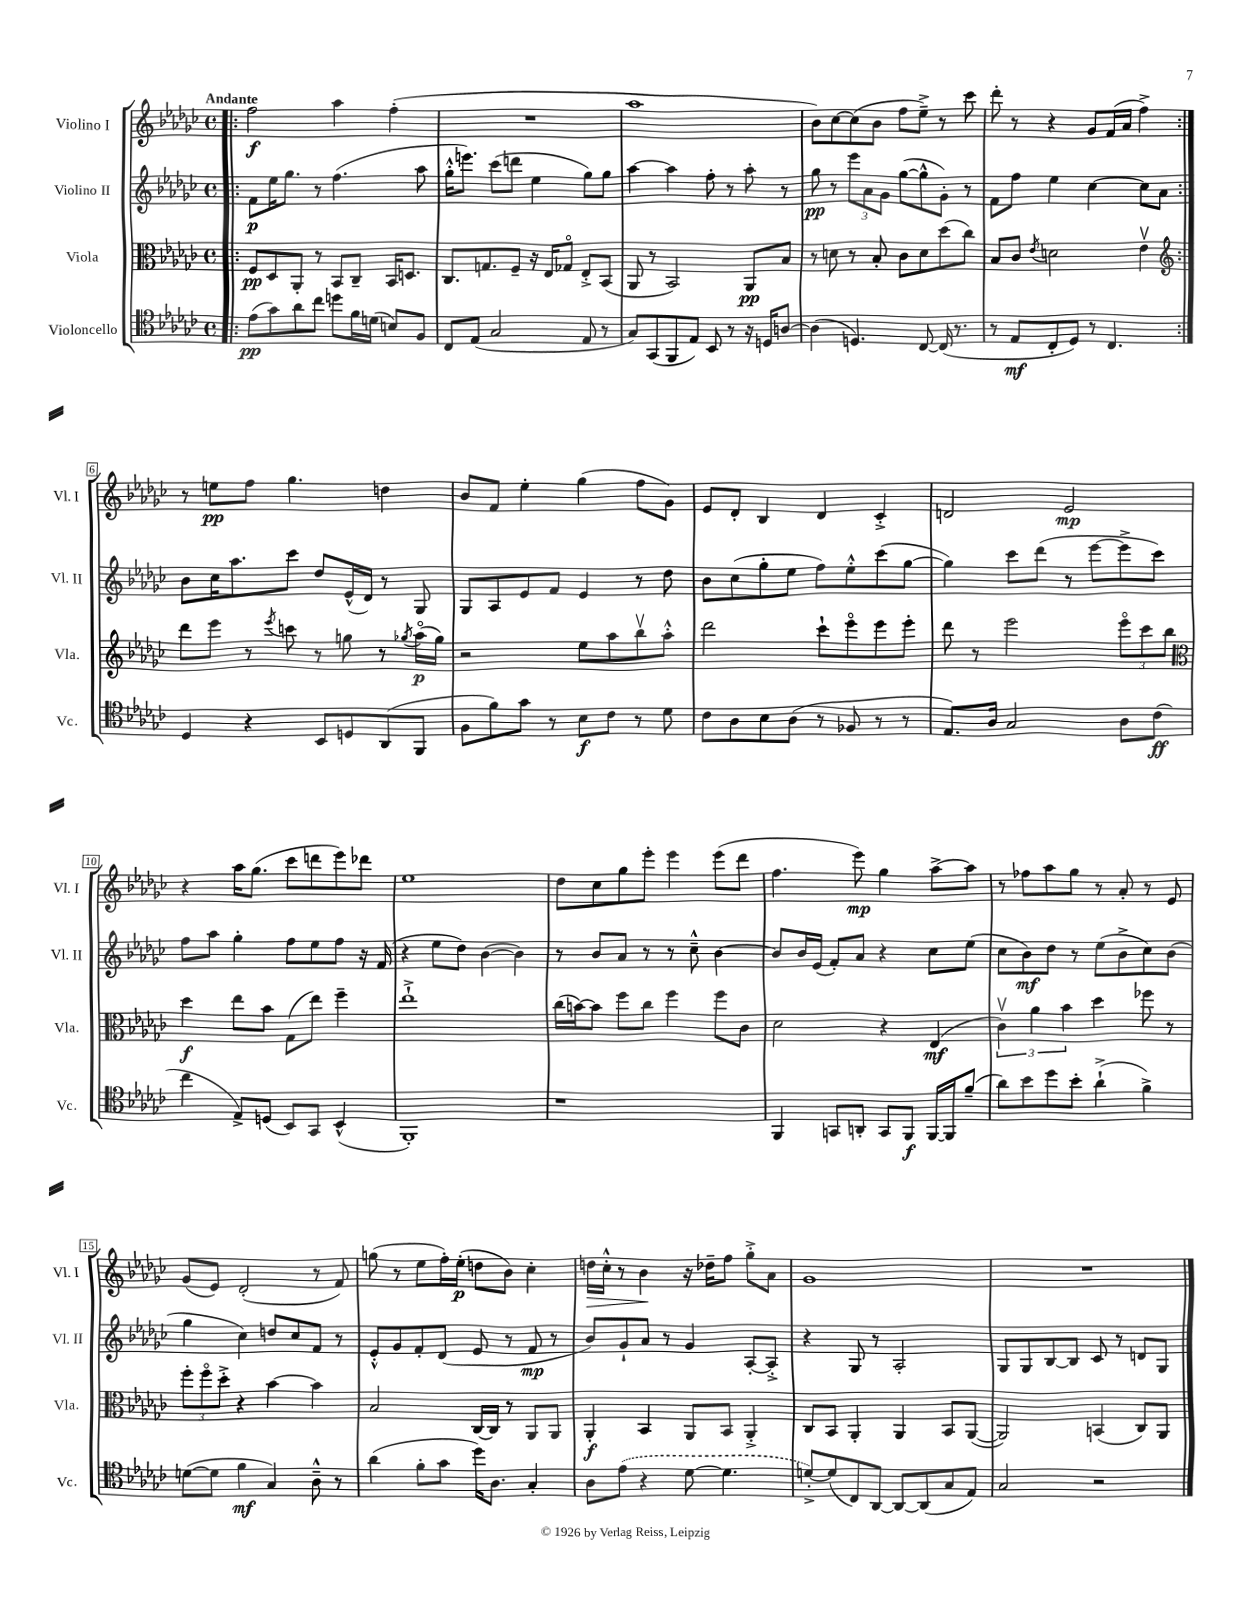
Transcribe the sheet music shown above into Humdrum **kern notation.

**kern	**dynam	**kern	**dynam	**kern	**dynam	**kern	**dynam
*part4	*part4	*part3	*part3	*part2	*part2	*part1	*part1
*staff4	*staff4	*staff3	*staff3	*staff2	*staff2	*staff1	*staff1
*I"Violoncello	*	*I"Viola	*	*I"Violino II	*	*I"Violino I	*
*I'Vc.	*	*I'Vla.	*	*I'Vl. II	*	*I'Vl. I	*
*clefC4	*	*clefC3	*	*clefG2	*	*clefG2	*
*k[b-e-a-d-g-c-]	*	*k[b-e-a-d-g-c-]	*	*k[b-e-a-d-g-c-]	*	*k[b-e-a-d-g-c-]	*
*M4/4	*	*M4/4	*	*M4/4	*	*M4/4	*
*met(c)	*	*met(c)	*	*met(c)	*	*met(c)	*
=1!|:	=1!|:	=1!|:	=1!|:	=1!|:	=1!|:	=1!|:	=1!|:
!	!	!	!	!	!	!LO:TX:a:B:t=Andante	!
(8e-\L	pp	8F/L	pp	8f\L	p	2ff\	f
8g-\)	.	8D-/	.	16ee-\K	.	.	.
.	.	.	.	8.gg-\J	.	.	.
8a-\	.	8AA-'/J	.	.	.	.	.
8cc-\J	.	8r	.	8r	.	.	.
8ddn\L	.	8BB-/L	.	(4.ff\	.	4aa-\	.
16f\L	.	8C-~/J	.	.	.	.	.
(16dn\JJ	.	.	.	.	.	.	.
8Bn/L)	.	16BB-/KL	.	.	.	(4ff'\	.
.	.	8.Dn/J	.	.	.	.	.
8F/J	.	.	.	8aa-\	.	.	.
=2	=2	=2	=2	=2	=2	=2	=2
8C-/L	.	8.C-/L	.	16gg-'^^\KL	.	1r	.
.	.	.	.	8.eeen\J)	.	.	.
(8E-/J	.	.	.	.	.	.	.
.	.	8.Gn/	.	.	.	.	.
2G-/	.	.	.	(8ccc-\L	.	.	.
.	.	8F~/J	.	8dddn\J	.	.	.
.	.	16r	.	4ee-\	.	.	.
.	.	16E-/KL	.	.	.	.	.
.	.	8G-X/J	.	.	.	.	.
8E-/	.	8E-'^/L	.	8gg-\L)	.	.	.
8r	.	(8BB-/J	.	8gg-\J	.	.	.
=3	=3	=3	=3	=3	=3	=3	=3
8G-/L)	.	8AA-/	.	[4aa-\	.	1aa-	.
(8GG-/	.	8r	.	.	.	.	.
8FF/	.	2BB-/)	.	4aa-\]	.	.	.
8E-/J)	.	.	.	.	.	.	.
8BB-/	.	.	.	8ff'\	.	.	.
8r	.	.	.	8r	.	.	.
16r	.	8AA-/L	pp	8aa-'\	.	.	.
16Dn/KL	.	.	.	.	.	.	.
[8An/J	.	8B-/J	.	8r	.	.	.
=4	=4	=4	=4	=4	=4	=4	=4
(4A\]	.	8r	.	8gg-\	pp	8b-\L)	.
.	.	8dn\	.	8r	.	[8cc-\	.
4.Dn/)	.	8r	.	12eee-\L	.	(8cc-\]	.
.	.	.	.	12a-\	.	.	.
.	.	8B-'/	.	.	.	8b-\J	.
.	.	.	.	12g-\J	.	.	.
.	.	8c-\L	.	([8gg-\L	.	8ff\L	.
[8C-/	.	8d\	.	8gg-^^\]	.	8ee-~^\J)	.
(16C-/]	.	(8dd-\	.	8g-'\J)	.	8r	.
8.r	.	.	.	.	.	.	.
.	.	8cc-\J)	.	8r	.	8ccc-\	.
=5	=5	=5	=5	=5	=5	=5	=5
8r	.	8B-/L	.	8f\L	.	8ddd-'\	.
8E-/L	mf	8c-/J	.	8ff\J	.	8r	.
.	.	8qe-/	.	.	.	.	.
8C-'/	.	2dn\	.	4ee-\	.	4r	.
8D-/J)	.	.	.	.	.	.	.
8r	.	.	.	[4cc-\	.	8g-/L	.
4.C-/	.	.	.	.	.	(16f/L	.
.	.	.	.	.	.	16a-/JJ	.
.	.	4e-v\	.	8cc-\L]	.	4ff^\)	.
.	.	.	.	8a-\J	.	.	.
!!LO:LB:g=z
=6:|!	=6:|!	=6:|!	=6:|!	=6:|!	=6:|!	=6:|!	=6:|!
*	*	*clefG2	*	*	*	*	*
4D-/	.	8ddd-\L	.	8b-\L	.	8r	.
.	.	8eee-\J	.	16cc-\K	.	8een\L	pp
.	.	.	.	8.aa-\	.	.	.
4r	.	8r	.	.	.	8ff\J	.
.	.	8qeee-/	.	.	.	.	.
.	.	8cccn\	.	8ccc-\J	.	4.gg-\	.
8BB-/L	.	8r	.	8dd-/L	.	.	.
8Dn/	.	8ggn\	.	(16e-^^/L	.	.	.
.	.	.	.	16d-/JJ)	.	.	.
(8AA-/	.	8r	.	8r	.	4ddn\	.
.	.	8qgg-X/	.	.	.	.	.
8FF/J	.	(16aa-\LL	p	8G-/	.	.	.
.	.	16gg-\JJ)	.	.	.	.	.
=7	=7	=7	=7	=7	=7	=7	=7
8F\L	.	2r	.	8G-/L	.	8b-/L	.
8f\)	.	.	.	8A-/	.	8f/J	.
8g-\J	.	.	.	8e-/	.	4ee-'\	.
8r	.	.	.	8f/J	.	.	.
8B-\L	f	8ee-\L	.	4e-/	.	(4gg-\	.
8c-\J	.	8aa-\	.	.	.	.	.
8r	.	8bb-v\	.	8r	.	8ff\L	.
8d-\	.	8aa-'^^\J	.	8dd-\	.	8g-\J)	.
=8	=8	=8	=8	=8	=8	=8	=8
8c-\L	.	2ddd-\	.	8b-\L	.	8e-/L	.
8A-\	.	.	.	(8cc-\	.	8d-'/J	.
8B-\	.	.	.	8gg-'\	.	4B-/	.
(8A-\J	.	.	.	8ee-\J	.	.	.
8r	.	8ccc-`\L	.	8ff\L)	.	4d-/	.
8F-X/	.	8eee-\	.	8ee-'^^\	.	.	.
8r	.	8eee-\	.	(8ccc-\	.	4c-'^/	.
8r	.	8eee-'\J	.	[8gg-\J	.	.	.
=9	=9	=9	=9	=9	=9	=9	=9
8.E-/L)	.	8ddd-\	.	4gg-\])	.	2dn/	.
.	.	8r	.	.	.	.	.
16A-/Jk	.	.	.	.	.	.	.
2G-/	.	2eee-\	.	8ccc-\L	.	.	.
.	.	.	.	(8ddd-\J	.	.	.
.	.	.	.	8r	.	2e-/	mp
.	.	.	.	[8eee-\L	.	.	.
8A-\L	.	12eee-\L	.	8eee-^\]	.	.	.
.	.	12ccc-\	.	.	.	.	.
(8c-\J	ff	.	.	8ccc-\J)	.	.	.
.	.	12bb-\J	.	.	.	.	.
!!LO:LB:g=z
=10	=10	=10	=10	=10	=10	=10	=10
*	*	*clefC3	*	*	*	*	*
4cc-\	.	4dd-\	f	8ff\L	.	4r	.
.	.	.	.	8aa-\J	.	.	.
8E-^/L)	.	8ee-\L	.	4gg-'\	.	16aa-\KL	.
.	.	.	.	.	.	(8.gg-\J	.
(8Dn/J	.	8b-\J	.	.	.	.	.
8BB-/L)	.	(8G-\L	.	8ff\L	.	8ccc-\L	.
8GG-/J	.	8ee-\J)	.	8ee-\	.	8dddn\	.
(4BB-^^/	.	4ff~\	.	8ff\J	.	8eee-\)	.
.	.	.	.	16r	.	8ddd-X\J	.
.	.	.	.	(16f/	.	.	.
=11	=11	=11	=11	=11	=11	=11	=11
1FF')	.	1ee-`^	.	4r	.	1ee-	.
.	.	.	.	8ee-\L	.	.	.
.	.	.	.	8dd-\J)	.	.	.
.	.	.	.	([4b-\	.	.	.
.	.	.	.	4b-\])	.	.	.
=12	=12	=12	=12	=12	=12	=12	=12
1r	.	(16cc-\LL	.	8r	.	8dd-\L	.
.	.	[16bn\J)	.	.	.	.	.
.	.	8b\J]	.	8b-/L	.	8cc-\	.
.	.	8ff\L	.	8a-/J	.	8gg-\	.
.	.	8cc-\J	.	8r	.	8eee-'\J	.
.	.	4ff\	.	8r	.	4eee-\	.
.	.	.	.	8cc-~^^\	.	.	.
.	.	8ff\L	.	[4b-\	.	(8eee-\L	.
.	.	8c-\J	.	.	.	8ddd-\J	.
=13	=13	=13	=13	=13	=13	=13	=13
4FF/	.	2d-\	.	8b-/L]	.	4.ff\	.
.	.	.	.	16b-/L	.	.	.
.	.	.	.	(16e-/JJ	.	.	.
8GGn/L	.	.	.	8f'/L)	.	.	.
8AAn'/J	.	.	.	8a-/J	.	8eee-\)	mp
8GG/L	.	4r	.	4r	.	4gg-\	.
8FF/J	f	.	.	.	.	.	.
[16FF/LL	.	(4E-/	mf	8cc-\L	.	[8aa-^\L	.
16FF/J]	.	.	.	.	.	.	.
(8f~/J	.	.	.	(8ee-\J	.	8aa-\J]	.
=14	=14	=14	=14	=14	=14	=14	=14
8a-\L)	.	6c-v\)	.	8cc-\L	.	8r	.
8b-\	.	.	.	8b-\)	mf	8ff-X\L	.
.	.	6a-\	.	.	.	.	.
8dd-\	.	.	.	8dd-\J	.	8aa-\	.
.	.	6b-\	.	.	.	.	.
8b-'\J	.	.	.	8r	.	8gg-\J	.
(4a-`^\	.	4dd-\	.	(8ee-\L	.	8r	.
.	.	.	.	8b-^\	.	8a-'/	.
4f^\)	.	8ff-X\	.	8cc-\)	.	8r	.
.	.	8r	.	(8b-\J	.	8e-/	.
!!LO:LB:g=z
=15	=15	=15	=15	=15	=15	=15	=15
([8dn\L	.	12ff'\L	.	4gg-\	.	(8g-/L	.
.	.	12ff\	.	.	.	.	.
8d\J]	.	.	.	.	.	8e-/J)	.
.	.	12dd-'^\J	.	.	.	.	.
4f\	mf	4r	.	4cc-\)	.	(2d-'/	.
4G-/)	.	[4b-\	.	8ddn/L	.	.	.
.	.	.	.	8cc-/	.	.	.
8A-~^^\	.	4b-\]	.	8f/J	.	8r	.
8r	.	.	.	8r	.	8f/)	.
=16	=16	=16	=16	=16	=16	=16	=16
(4a-\	.	2B-/	.	8e-'^^/L	.	(8ggn\	.
.	.	.	.	8g-/	.	8r	.
8f'\L	.	.	.	8f'/	.	8ee-\L	.
8g-\J	.	.	.	(8d-/J	.	16ff'\L)	.
.	.	.	.	.	.	(16ee-'\JJ	p
16dd-\KL)	.	[16C-/LL	.	8e-/	.	8ddn\L	.
8.A-\J	.	16C-/JJ]	.	.	.	.	.
.	.	8r	.	8r	.	8b-\J)	.
4G-'/	.	8AA-/L	.	8f/	mp	4cc-'\	.
.	.	8AA-/J	.	8r	.	.	.
=17	=17	=17	=17	=17	=17	=17	=17
!	!	!	!	!	!	!	!LO:HP:b
8A-\L	.	4AA-'/	f	8b-/L)	.	16ddn\LL	>
.	.	.	.	.	.	16cc-'^^\JJ	.
(8e-\J	.	.	.	8g-`/	.	8r	.
4r	.	4BB-/	.	8a-/J	.	4b-\	.
.	.	.	.	8r	.	.	.
[8d-\	.	8AA-/L	.	4g-/	.	16r	]
.	.	.	.	.	.	16dd-X~\KL	.
4.d-\]	.	8BB-/J	.	.	.	8ff\J	.
.	.	4AA-'^/	.	[8A-'/L	.	8gg-'^\L	.
.	.	.	.	8A-'^/J]	.	8a-\J	.
=18	=18	=18	=18	=18	=18	=18	=18
[8dn'^/L)	.	8C-/L	.	4r	.	1g-	.
(8d/]	.	8BB-/J	.	.	.	.	.
8C-/)	.	4AA-'/	.	8G-/	.	.	.
[8AA-/J	.	.	.	8r	.	.	.
8AA-/L_	.	4AA-/	.	2A-'/	.	.	.
(8AA-/]	.	.	.	.	.	.	.
8G-/	.	8BB-/L	.	.	.	.	.
8E-/J)	.	([8AA-/J	.	.	.	.	.
=19	=19	=19	=19	=19	=19	=19	=19
2G-/	.	2AA-/])	.	8G-/L	.	1r	.
.	.	.	.	8G-/	.	.	.
.	.	.	.	[8B-/	.	.	.
.	.	.	.	8B-/J]	.	.	.
2r	.	(4BBn/	.	8c-/	.	.	.
.	.	.	.	8r	.	.	.
.	.	8C-/L)	.	8dn/L	.	.	.
.	.	8AA-/J	.	8G-/J	.	.	.
==	==	==	==	==	==	==	==
*-	*-	*-	*-	*-	*-	*-	*-
